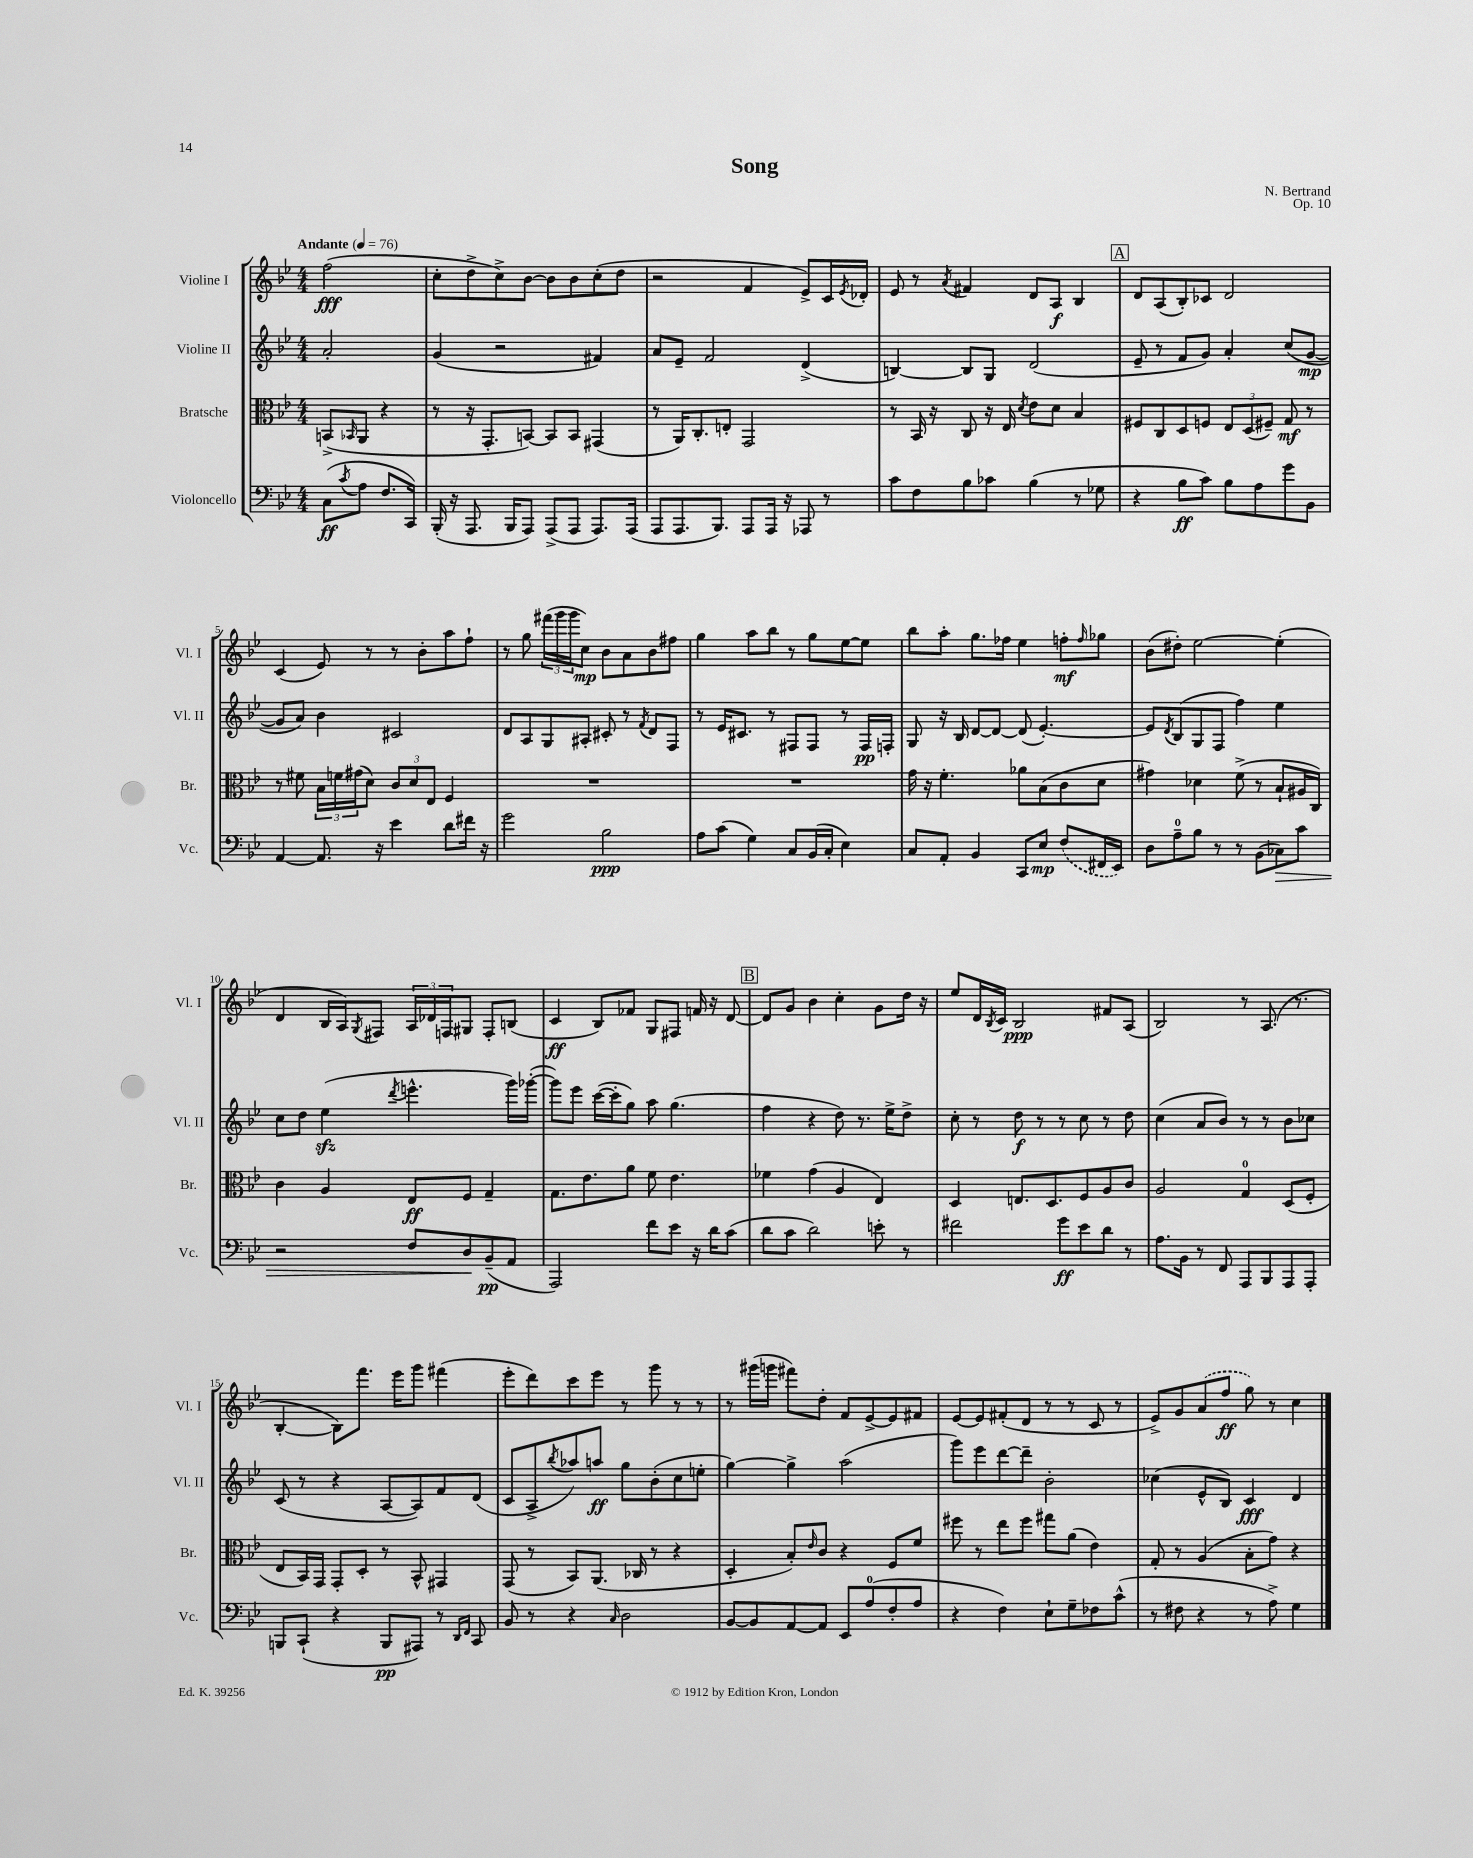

**kern	**kern	**kern	**kern
*staff4	*staff3	*staff2	*staff1
*clefF4	*clefC3	*clefG2	*clefG2
*k[b-e-]	*k[b-e-]	*k[b-e-]	*k[b-e-]
*M4/4	*M4/4	*M4/4	*M4/4
*MM76	*MM76	*MM76	*MM76
(8C	(8BB^	2a'	(2ff
8qc	16qqBB-	.	.
8A	8AA	.	.
8.F	4r	.	.
16CC)	.	.	.
=	=	=	=
(16BBB-'	8r	(4g	8cc'
16r	.	.	.
8.AAA	16r	.	8dd^
.	8.GG'	.	.
.	.	2r	8cc^)
16BBB-	.	.	.
8AAA)	[8BB)	.	[8b-
(8AAA^	8BB]	.	8b-]
8AAA	8BB	.	8b-
8.AAA)	(4GG#	4f#)	(8cc'
.	.	.	8dd
(16AAA	.	.	.
=	=	=	=
8AAA	8r	8a	2r
8.AAA	16AA)	8e-~	.
.	8.C'	.	.
.	.	2f	.
8.BBB-)	.	.	.
.	8E'	.	.
8AAA	2GG	.	4f
16AAA	.	.	.
16r	.	.	.
8AAA-	.	(4d^	8e-^)
8r	.	.	16c
.	.	.	8qe-
.	.	.	16d-'
=	=	=	=
8c	8r	[4B)	8e-
8F	16BB-	.	8r
.	16r	.	.
.	.	.	8qa
8B-	8C	8B]	4f#
8c-	16r	8G	.
.	16E-	.	.
.	8qd	.	.
(4B-	8e-	(2d	8d
.	8d	.	8A
8r	4B-	.	4B-
8G-	.	.	.
=	=	=	=
4r	8F#	8e-~	8d
.	8C	8r	(8A
8B-	8D	8f	8B-')
8c)	8F	8g)	8c-
8B-	12E-	4a'	2d
.	(12D	.	.
8A	.	.	.
.	12F#~)	.	.
8g	8G	(8cc	.
8BB-	8r	[8g	.
=	=	=	=
[4AA	8r	8g]	(4c
.	8f#	8a)	.
8.AA]	24B-	4b-	8e-)
.	24f	.	.
.	(24g#	.	.
.	8d)	.	8r
16r	.	.	.
4e-	12c	2c#	8r
.	12d	.	.
.	.	.	8b-'
.	12E-	.	.
8d	4F	.	8aa
16f#	.	.	8ff`
16r	.	.	.
=	=	=	=
2g	1r	8d	8r
.	.	8A	8gg
.	.	8G	(24fff#
.	.	.	24ggg
.	.	.	24ggg
.	.	8A#'	8cc)
2B-	.	8c#'	8b-
.	.	8r	8a
.	.	8qf	.
.	.	8d	8b-
.	.	8F	8ff#
=	=	=	=
8A	1r	8r	4gg
(8c	.	16e-	.
.	.	8.c#	.
4G)	.	.	8aa
.	.	8r	8bb-
8C	.	8F#	8r
(16BB-	.	8F#	8gg
16C'	.	.	.
4E-)	.	8r	[8ee-
.	.	16F#	8ee-]
.	.	16F'	.
=	=	=	=
8C	16g	8G	8bb-
.	16r	.	.
8AA'	4.f'	16r	8aa'
.	.	16B-	.
4BB-	.	[8d	8.gg
.	.	8d_	.
.	.	.	16ff-
8CC	8a-	(8d]	4ee-
8E-	(8B-	[4.e-')	.
(8F	8c	.	8ff'
.	.	.	16qqff
16FF#	8d	.	8gg-
16EE-)	.	.	.
=	=	=	=
8D	4g#)	8e-]	(8b-
.	.	8qd	.
8A~	.	(8B-	8dd#')
8B-	4d-	8G	[2ee-
8r	.	8F	.
8r	(8f^	4ff)	.
(8BB-	8r	.	.
8C-)	8B-`	4ee-	(4ee-']
8c	16A#	.	.
.	16C)	.	.
=	=	=	=
2r	4c	8cc	4d
.	.	8dd	.
.	4A	(4ee-	16B-
.	.	.	16A)
.	.	.	8qG
.	.	.	8F#
.	.	8qddd	.
8F	8E-	4.eee^^	24A
.	.	.	24d-
.	.	.	24F
8D	8F	.	8G#
(8BB-~	4G~	.	8F'
8AA	.	16ggg)	(8B
.	.	([16ggg-'	.
=	=	=	=
2AAA)	8.G	8ggg-])	4c
.	.	8eee-	.
.	8.e-	.	.
.	.	([16ccc	8B-)
.	.	16ccc']	.
.	8a	8gg)	8f-
8f	8f	8aa	8G
8e-	4.e-	(4.gg	8F#
16r	.	.	16f
16d	.	.	16r
(8c	.	.	[8d
=	=	=	=
8d	4f-	4ff	8d]
8c	.	.	8g
2d)	(4g	4r	4b-
.	4A	8dd)	4cc'
.	.	8.r	.
8e'	4E-)	.	8g
.	.	16ee-^	.
8r	.	8dd^	16dd
.	.	.	16r
=	=	=	=
2f#	4D	8cc'	8ee-
.	.	8r	16d
.	.	.	8qB-
.	.	.	16c
.	8.E	8dd	2B-
.	.	8r	.
.	8.D	.	.
8g	.	8r	.
8e-	8F	8cc	.
8d	8A	8r	8f#
8r	8c	8dd	(8A
=	=	=	=
8.A	2A	(4cc	2B-)
16BB-	.	.	.
8r	.	8a	.
8FF	.	8b-)	.
8AAA	4G	8r	8r
8BBB-	.	8r	(8.A
8AAA	(8D	8b-	.
.	.	.	8.r
8AAA'	8F'	8cc-	.
=	=	=	=
8BBB	8E-	(8c	[4B-'
(8CC`	16BB-)	8r	.
.	16GG	.	.
4r	8GG'	4r	8B-])
.	8D'	.	8.fff
8BBB	8r	[8A	.
.	.	.	16eee-
8AAA#)	8BB-^^	8A])	8ggg
8r	4GG#	8f	(4fff#
16qqDD	.	.	.
16qqFF	.	.	.
8CC	.	(8d	.
=	=	=	=
8BB-	(8GG	8c	8eee-'
8r	8r	8A^	8ddd)
.	.	8qbb-	.
4r	8BB-)	8aa-)	8ccc
.	(8.AA	8aa	8eee-
16qqC	.	.	.
2D	.	8gg	8r
.	16C-	.	.
.	8r	(8b-'	8ggg
.	4r	8cc	8r
.	.	8ee'	8r
=	=	=	=
[8BB-	4D'	[4gg)	8r
8BB-]	.	.	(16ggg#
.	.	.	16ggg
[8AA	8B-')	4gg^]	8fff#)
.	16qqe-	.	.
8AA]	8c	.	8dd'
8EE-	4r	(2aa	8f
(8A	.	.	[8e-^
8F'	8F	.	8e-]
8A	8f	.	8f#
=	=	=	=
4r	8ff#	8ggg)	[8e-
.	8r	8eee-	8e-]
4F)	8ee-	[8ddd	(8f#'
.	8ff#	8ddd~]	8d
8E-`	8gg#	2b-'	8r
8G~	(8a	.	8r
8F-	4e-)	.	8c
(8c^^	.	.	8r
=	=	=	=
8r	8G'	(4cc-	8e-^)
8F#	8r	.	8g
4r	(4A	8e-^^	(8a
.	.	8B-)	8ff
8r	8B-'	4c	8gg)
8A^)	8g)	.	8r
4G	4r	4d	4cc
==	==	==	==
*-	*-	*-	*-
